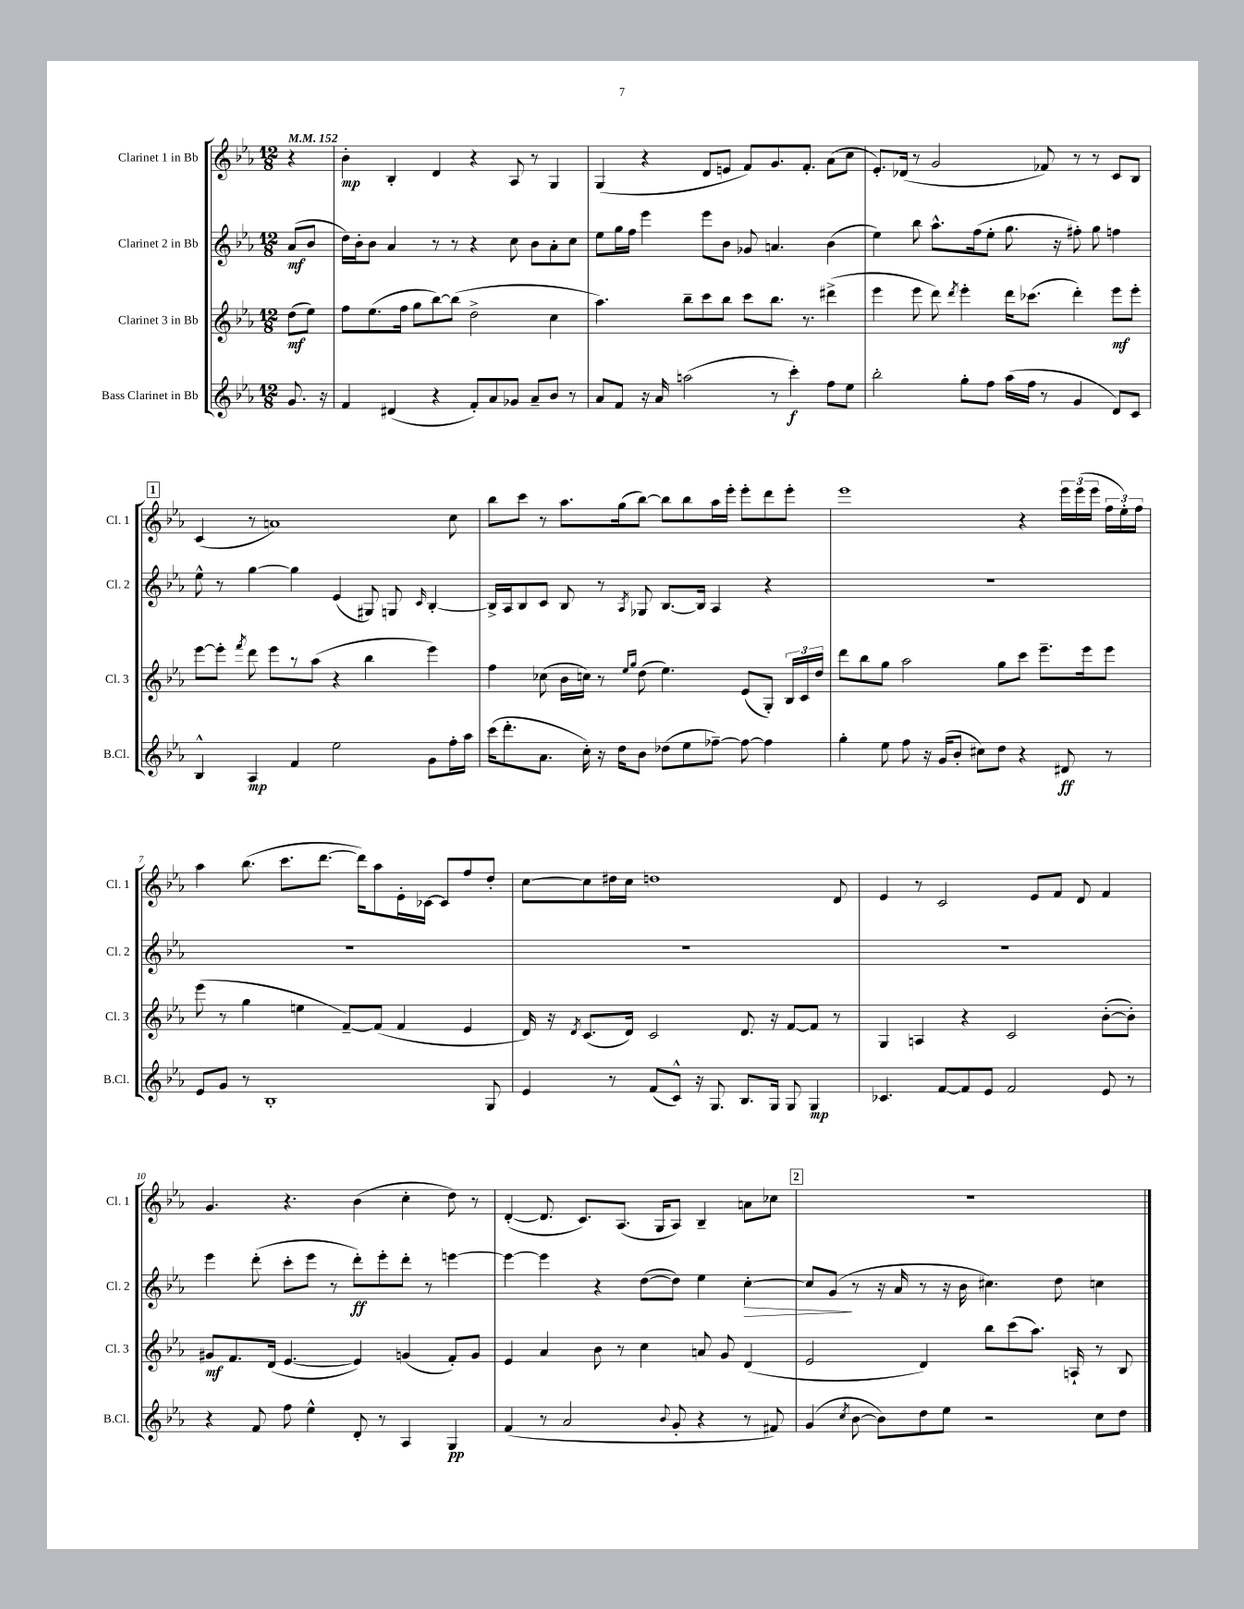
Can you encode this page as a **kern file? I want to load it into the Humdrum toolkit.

**kern	**dynam	**kern	**dynam	**kern	**dynam	**kern	**dynam
*part4	*part4	*part3	*part3	*part2	*part2	*part1	*part1
*staff4	*staff4	*staff3	*staff3	*staff2	*staff2	*staff1	*staff1
*I"Bass Clarinet in Bb	*	*I"Clarinet 3 in Bb	*	*I"Clarinet 2 in Bb	*	*I"Clarinet 1 in Bb	*
*I'B.Cl.	*	*I'Cl. 3	*	*I'Cl. 2	*	*I'Cl. 1	*
*clefG2	*	*clefG2	*	*clefG2	*	*clefG2	*
*k[b-e-a-]	*	*k[b-e-a-]	*	*k[b-e-a-]	*	*k[b-e-a-]	*
*M12/8	*	*M12/8	*	*M12/8	*	*M12/8	*
*MM152	*	*MM152	*	*MM152	*	*MM152	*
=	=	=	=	=	=	=	=
8.g/	.	(8dd\L	mf	(8a-/L	mf	4r	.
.	.	8ee-\J)	.	8b-/J	.	.	.
16r	.	.	.	.	.	.	.
=1	=1	=1	=1	=1	=1	=1	=1
4f/	.	8ff\L	.	16dd\LL)	.	4b-'\	mp
.	.	.	.	16b-'\J	.	.	.
.	.	(8.ee-\	.	8b-\J	.	.	.
(4d#X/	.	.	.	4a-/	.	4B-'/	.
.	.	16ff\Jk	.	.	.	.	.
.	.	8gg\L	.	.	.	.	.
4r	.	[8bb-\)	.	8r	.	4d/	.
.	.	(8bb-\J]	.	8r	.	.	.
8f'/L)	.	2dd^\	.	4r	.	4r	.
8a-/	.	.	.	.	.	.	.
8g-X/J	.	.	.	8cc\	.	8A-/	.
8a-~/L	.	.	.	8b-\L	.	8r	.
8b-/J	.	4cc\	.	8a-'\	.	4G/	.
8r	.	.	.	8cc\J	.	.	.
=2	=2	=2	=2	=2	=2	=2	=2
8a-/L	.	4.aa-\)	.	8ee-\L	.	(4G/	.
8f/J	.	.	.	16gg\L	.	.	.
.	.	.	.	16ff\JJ	.	.	.
16r	.	.	.	4eee-\	.	4r	.
16a-/	.	.	.	.	.	.	.
(2aan\	.	8bb-~\L	.	.	.	.	.
.	.	8ccc\	.	8eee-\L	.	8d/L	.
.	.	8bb-\J	.	8b-\J	.	8en/J	.
.	.	8ccc\L	.	8g-X/	.	8f/L)	.
8r	.	8.bb-\J	.	4.an/	.	8.g/	.
4ccc'\)	f	.	.	.	.	.	.
.	.	8.r	.	.	.	8.f'/J	.
8ff\L	.	(4ddd#X^\	.	(4b-\	.	(8a-\L	.
8ee-\J	.	.	.	.	.	8cc\J	.
=3	=3	=3	=3	=3	=3	=3	=3
2bb-'\	.	4eee-\	.	4ee-\)	.	8.e-'/L)	.
.	.	.	.	.	.	(16d-X/Jk	.
.	.	8eee-\	.	8bb-\	.	8r	.
.	.	8ddd\)	.	8.aa-^^\L	.	2g/	.
.	.	8qddd/	.	.	.	.	.
8gg'\L	.	4eee-'\	.	.	.	.	.
.	.	.	.	(16ff\k	.	.	.
8ff\J	.	.	.	8ee-'\J	.	.	.
(16aa-\LL	.	16ddd\KL	.	8.gg\	.	.	.
16ff\JJ	.	(8.ccc-X\J	.	.	.	.	.
8r	.	.	.	.	.	8f-X/)	.
.	.	.	.	16r	.	.	.
4g/	.	4ddd'\)	.	8ff#X'\)	.	8r	.
.	.	.	.	8gg\	.	8r	.
8d/L)	.	8eee-\L	mf	4ffn\	.	8c/L	.
8c/J	.	8eee-'\J	.	.	.	8B-/J	.
!!LO:LB:g=z
!!LO:REH:place=s1:t=1
=4	=4	=4	=4	=4	=4	=4	=4
4B-^^/	.	[8eee-\L	.	8ee-^^\	.	(4c/	.
.	.	8eee-'\J]	.	8r	.	.	.
.	.	8qfff/	.	.	.	.	.
4A-/	mp	8ddd\	.	[4gg\	.	8r	.
.	.	8eee-\L	.	.	.	1an)	.
4f/	.	8r	.	4gg\]	.	.	.
.	.	(8aa-\J	.	.	.	.	.
2ee-\	.	4r	.	(4e-/	.	.	.
.	.	4bb-\	.	8G#X/)	.	.	.
.	.	.	.	8Gn/	.	.	.
.	.	.	.	16qqc/	.	.	.
8g\L	.	4eee-\)	.	[4B-'/	.	.	.
16ff'\L	.	.	.	.	.	8cc\	.
16aa-\JJ	.	.	.	.	.	.	.
=5	=5	=5	=5	=5	=5	=5	=5
(16ccc\KL	.	4ff\	.	16B-^/LL]	.	8bb-\L	.
8.ddd'\	.	.	.	16A-/J	.	.	.
.	.	.	.	8B-/	.	8ccc\J	.
8.a-\J	.	(8cc-X\	.	8c/J	.	8r	.
.	.	16b-\LL	.	8B-/	.	8.aa-\L	.
16cc'\)	.	16ccn\JJ)	.	.	.	.	.
16r	.	8r	.	8r	.	.	.
16dd\KL	.	.	.	.	.	(16gg\k	.
.	.	16qqee-/LL	.	.	.	.	.
.	.	16qqgg/JJ	.	8qA-/	.	.	.
8b-\J	.	(8dd\	.	8G-X/	.	[8bb-\J)	.
(8dd-X\L	.	4.ee-\)	.	[8.B-/L	.	8bb-\L]	.
8ee-\	.	.	.	.	.	8bb-\	.
.	.	.	.	16B-/Jk]	.	.	.
[8ff-X~\J)	.	.	.	4A-/	.	16aa-\L	.
.	.	.	.	.	.	16eee-'\JJ	.
8ff-\_	.	(8e-/L	.	.	.	8eee-'\L	.
4ff-\]	.	8G'/J)	.	4r	.	8ddd\	.
.	.	24B-/LL	.	.	.	8eee-'\J	.
.	.	24c/	.	.	.	.	.
.	.	24dd/JJ	.	.	.	.	.
=6	=6	=6	=6	=6	=6	=6	=6
4gg'\	.	8ddd\L	.	1.r	.	1eee-	.
.	.	8bb-\	.	.	.	.	.
8ee-\	.	8gg\J	.	.	.	.	.
8ff\	.	2aa-\	.	.	.	.	.
16r	.	.	.	.	.	.	.
(16g/KL	.	.	.	.	.	.	.
8b-'/J	.	.	.	.	.	.	.
8cc#X\L)	.	.	.	.	.	.	.
8dd\J	.	8gg\L	.	.	.	.	.
4r	.	8ccc\J	.	.	.	4r	.
.	.	8.eee-~\L	.	.	.	.	.
8d#X/	ff	.	.	.	.	24eee-\LL	.
.	.	.	.	.	.	(24eee-\	.
.	.	16eee-\k	.	.	.	.	.
.	.	.	.	.	.	24eee-\JJ	.
8r	.	8eee-\J	.	.	.	24ff\LL	.
.	.	.	.	.	.	24ee-'\)	.
.	.	.	.	.	.	24ff\JJ	.
!!LO:LB:g=z
=7	=7	=7	=7	=7	=7	=7	=7
8e-/L	.	(8eee-\	.	1.r	.	4aa-\	.
8g/J	.	8r	.	.	.	.	.
8r	.	4gg\	.	.	.	(8.bb-\	.
1B-'	.	.	.	.	.	.	.
.	.	.	.	.	.	8.ccc\L	.
.	.	4een\	.	.	.	.	.
.	.	.	.	.	.	[8.ddd\J	.
.	.	[8f~/L)	.	.	.	.	.
.	.	.	.	.	.	16ddd\KL])	.
.	.	(8f/J]	.	.	.	8aa-\	.
.	.	4f/	.	.	.	16e-'\L	.
.	.	.	.	.	.	[16c-X\JJ	.
.	.	.	.	.	.	8c-/L]	.
.	.	4e-/	.	.	.	8ff/	.
8G/	.	.	.	.	.	8dd'/J	.
=8	=8	=8	=8	=8	=8	=8	=8
4e-/	.	16d/)	.	1.r	.	[8cc\L	.
.	.	16r	.	.	.	.	.
.	.	8qd/	.	.	.	.	.
.	.	(8.c/L	.	.	.	8cc\]	.
8r	.	.	.	.	.	16dd#X\L	.
.	.	16d/Jk)	.	.	.	16cc\JJ	.
(8f/L	.	2c/	.	.	.	1ddn	.
8c^^/J)	.	.	.	.	.	.	.
16r	.	.	.	.	.	.	.
8.G/	.	.	.	.	.	.	.
8.B-/L	.	8.d/	.	.	.	.	.
16G/Jk	.	16r	.	.	.	.	.
8G/	.	[8f/L	.	.	.	.	.
4G/	mp	8f/J]	.	.	.	.	.
.	.	8r	.	.	.	8d/	.
=9	=9	=9	=9	=9	=9	=9	=9
4.c-X/	.	4G/	.	1.r	.	4e-/	.
.	.	4An/	.	.	.	8r	.
[8f/L	.	.	.	.	.	2c/	.
8f/]	.	4r	.	.	.	.	.
8e-/J	.	.	.	.	.	.	.
2f/	.	2c/	.	.	.	.	.
.	.	.	.	.	.	8e-/L	.
.	.	.	.	.	.	8f/J	.
.	.	.	.	.	.	8d/	.
8e-/	.	([8b-'\L	.	.	.	4f/	.
8r	.	8b-'\J])	.	.	.	.	.
!!LO:LB:g=z
=10	=10	=10	=10	=10	=10	=10	=10
4r	.	8g#X/L	mf	4eee-\	.	4.g/	.
.	.	8.f/	.	.	.	.	.
8f/	.	.	.	(8ddd'\	.	.	.
.	.	(16d/Jk	.	.	.	.	.
8ff\	.	[4.e-/	.	8ccc'\L	.	4.r	.
4ee-^^\	.	.	.	8eee-\J	.	.	.
.	.	.	.	8r	.	.	.
8d'/	.	4e-/])	.	8ddd'\L)	ff	(4b-\	.
8r	.	.	.	8eee-'\	.	.	.
4A-/	.	(4gn/	.	8ddd'\J	.	4cc'\	.
.	.	.	.	8r	.	.	.
4G/	pp	8f'/L)	.	[4eeen\	.	8dd\)	.
.	.	8g/J	.	.	.	8r	.
=11	=11	=11	=11	=11	=11	=11	=11
(4f/	.	4e-/	.	4eee\_	.	([4d'/	.
8r	.	4a-/	.	4eee\]	.	8.d/]	.
2a-/	.	.	.	.	.	.	.
.	.	.	.	.	.	8.c/L)	.
.	.	8b-\	.	4r	.	.	.
.	.	8r	.	.	.	(8.A-/J	.
.	.	4cc\	.	([8dd\L	.	.	.
.	.	.	.	.	.	16G/KL	.
8qqb-/	.	.	.	.	.	.	.
8g'/	.	.	.	8dd\J])	.	8A-/J)	.
4r	.	8an/	.	4ee-\	.	4B-~/	.
.	.	8g/	.	.	.	.	.
!	!	!	!	!	!LO:HP:b	!	!
8r	.	(4d/	.	[4cc'\	>	8an\L	.
8f#X/)	.	.	.	.	.	8cc-X\J	.
!!LO:REH:place=s1:t=2
=12	=12	=12	=12	=12	=12	=12	=12
(4g/	.	2e-/	.	8cc/L]	.	1.r	.
.	.	.	.	(8g/J	.	.	.
8qcc/	.	.	.	.	.	.	.
[8b-\	.	.	.	8r	]	.	.
8b-\L])	.	.	.	16r	.	.	.
.	.	.	.	16a-/	.	.	.
8dd\	.	4d/)	.	8r	.	.	.
8ee-\J	.	.	.	16r	.	.	.
.	.	.	.	16b-\	.	.	.
2r	.	8bb-\L	.	4.cc#X\)	.	.	.
.	.	(8ccc\	.	.	.	.	.
.	.	8.aa-\J)	.	.	.	.	.
.	.	.	.	8dd\	.	.	.
.	.	16An`/	.	.	.	.	.
8cc\L	.	8r	.	4ccn\	.	.	.
8dd\J	.	8B-/	.	.	.	.	.
==	==	==	==	==	==	==	==
*-	*-	*-	*-	*-	*-	*-	*-
